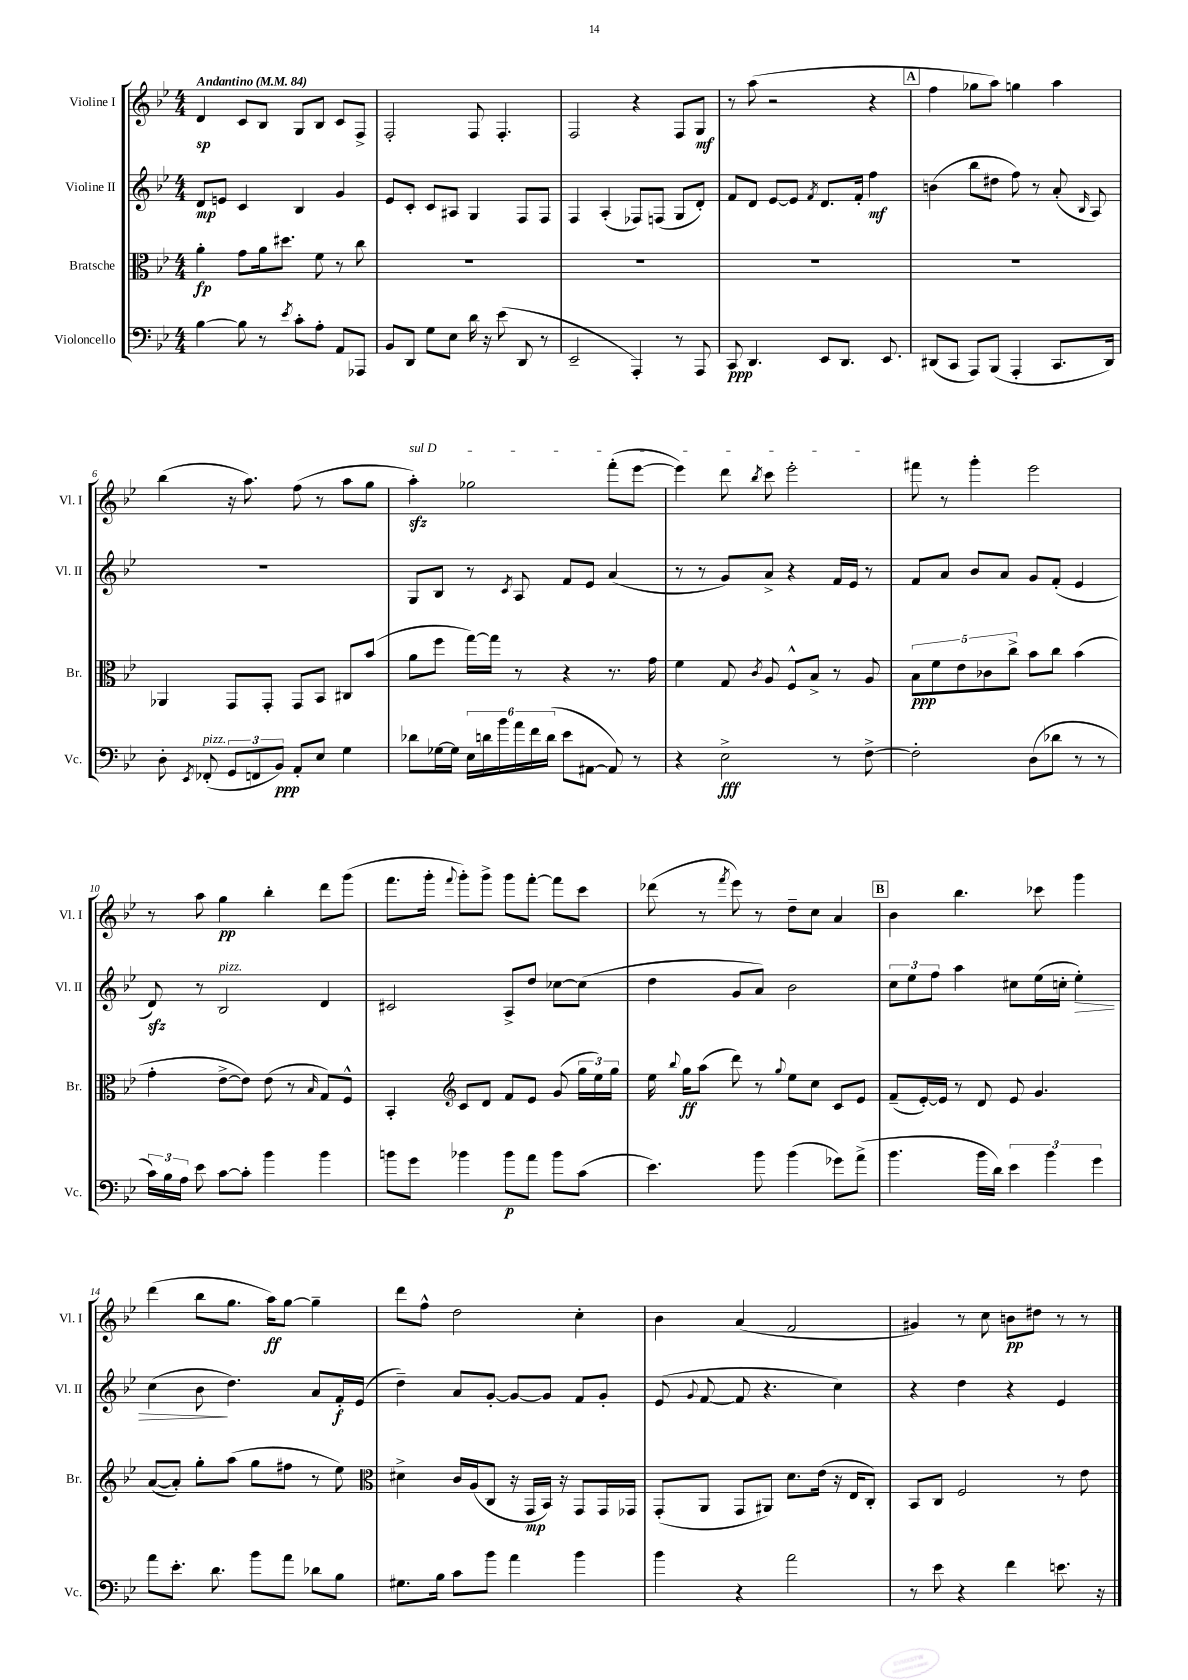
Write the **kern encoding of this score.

**kern	**dynam	**kern	**dynam	**kern	**dynam	**kern	**dynam
*part4	*part4	*part3	*part3	*part2	*part2	*part1	*part1
*staff4	*staff4	*staff3	*staff3	*staff2	*staff2	*staff1	*staff1
*I"Violoncello	*	*I"Bratsche	*	*I"Violine II	*	*I"Violine I	*
*I'Vc.	*	*I'Br.	*	*I'Vl. II	*	*I'Vl. I	*
*clefF4	*	*clefC3	*	*clefG2	*	*clefG2	*
*k[b-e-]	*	*k[b-e-]	*	*k[b-e-]	*	*k[b-e-]	*
*M4/4	*	*M4/4	*	*M4/4	*	*M4/4	*
*MM84	*	*MM84	*	*MM84	*	*MM84	*
=1	=1	=1	=1	=1	=1	=1	=1
!	!	!	!	!	!	!LO:TX:a:B:t=Andantino	!
[4B-\	.	4a'\	fp	8d/L	mp	4d/	sp
.	.	.	.	8en/J	.	.	.
8B-\]	.	8g\L	.	4c/	.	8c/L	.
8r	.	16a\k	.	.	.	8B-/J	.
.	.	8.dd#X\J	.	.	.	.	.
8qe-/	.	.	.	.	.	.	.
8c'\L	.	.	.	4B-/	.	8G/L	.
8A'\J	.	8f\	.	.	.	8B-/J	.
8AA/L	.	8r	.	4g/	.	8c/L	.
8AAA-X/J	.	8cc\	.	.	.	8F^/J	.
=2	=2	=2	=2	=2	=2	=2	=2
8BB-/L	.	1r	.	8e-/L	.	2F'/	.
8DD/J	.	.	.	8c'/J	.	.	.
8G\L	.	.	.	8c/L	.	.	.
8E-\J	.	.	.	8A#X/J	.	.	.
16d\	.	.	.	4G/	.	8F/	.
16r	.	.	.	.	.	.	.
(8e-\	.	.	.	.	.	4.F'/	.
8DD/	.	.	.	8F/L	.	.	.
8r	.	.	.	8F/J	.	.	.
=3	=3	=3	=3	=3	=3	=3	=3
2EE-~/	.	1r	.	4F/	.	2F/	.
.	.	.	.	(4A'/	.	.	.
4AAA'/)	.	.	.	8F-X/L)	.	4r	.
.	.	.	.	(8Fn/J	.	.	.
8r	.	.	.	8G/L	.	8F/L	.
8AAA/	.	.	.	8d'/J)	.	8G/J	mf
=4	=4	=4	=4	=4	=4	=4	=4
8CC/	ppp	1r	.	8f/L	.	8r	.
4.DD/	.	.	.	8d/J	.	(8aa\	.
.	.	.	.	[8e-/L	.	2r	.
.	.	.	.	8e-/J]	.	.	.
.	.	.	.	8qf/	.	.	.
8EE-/L	.	.	.	8.d/L	.	.	.
8.DD/J	.	.	.	.	.	.	.
.	.	.	.	16f'/Jk	.	.	.
.	.	.	.	4ff\	mf	4r	.
8.EE-/	.	.	.	.	.	.	.
!!LO:REH:place=s1:t=A
=5	=5	=5	=5	=5	=5	=5	=5
(8DD#X/L	.	1r	.	(4bn\	.	4ff\	.
8CC/J	.	.	.	.	.	.	.
8AAA/L)	.	.	.	8bb-\L	.	8gg-X\L	.
(8BBB-/J	.	.	.	8dd#X\J	.	8aa\J)	.
4AAA'/	.	.	.	8ff\)	.	4ggn\	.
.	.	.	.	8r	.	.	.
8.CC/L	.	.	.	(8a'/	.	4aa\	.
.	.	.	.	16qqB-/	.	.	.
.	.	.	.	8A/)	.	.	.
16DD#/Jk)	.	.	.	.	.	.	.
!!LO:LB:g=z
=6	=6	=6	=6	=6	=6	=6	=6
8D'\	.	4AA-X/	.	1r	.	(4bb-\	.
8qEE-/	.	.	.	.	.	.	.
!LO:TX:a:i:t=pizz.	!	!	!	!	!	!	!
(8FF-X'/	.	.	.	.	.	.	.
12GG/L	.	8GG/L	.	.	.	16r	.
.	.	.	.	.	.	8.aa\)	.
12FFn/	.	.	.	.	.	.	.
.	.	8GG'/J	.	.	.	.	.
12BB-/J)	ppp	.	.	.	.	.	.
8AA'/L	.	8GG/L	.	.	.	(8ff\	.
8E-/J	.	8BB-/J	.	.	.	8r	.
4G\	.	8C#X/L	.	.	.	8aa\L	.
.	.	(8b-/J	.	.	.	8gg\J	.
=7	=7	=7	=7	=7	=7	=7	=7
!	!	!	!	!	!	!LO:TX:a:i:t=sul D	!
8d-X\L	.	8a\L	.	8G/L	.	4aazz'\)	.
[16G-X\L	.	8ff\J	.	8B-/J	.	.	.
16G-\JJ]	.	.	.	.	.	.	.
24E-\LL	.	[16gg\LL)	.	8r	.	2gg-X\	.
24dn\	.	.	.	.	.	.	.
.	.	16gg\JJ]	.	.	.	.	.
24b-\	.	.	.	.	.	.	.
.	.	.	.	8qc/	.	.	.
24a\	.	8r	.	8A/	.	.	.
24f\	.	.	.	.	.	.	.
(24d\JJ	.	.	.	.	.	.	.
8e-\L	.	4r	.	8f/L	.	.	.
[8AA#X\J	.	.	.	8e-/J	.	.	.
8AA#/])	.	8.r	.	(4a/	.	(8fff'\L	.
8r	.	.	.	.	.	[8eee-\J	.
.	.	16g\	.	.	.	.	.
=8	=8	=8	=8	=8	=8	=8	=8
4r	.	4f\	.	8r	.	4eee-\])	.
.	.	.	.	8r	.	.	.
2E-^\	fff	8G/	.	8g/L)	.	8ddd\	.
.	.	8qc/	.	.	.	8qbb-/	.
.	.	8A/	.	8a^/J	.	8ccc\	.
.	.	8F^^/L	.	4r	.	2eee-'\	.
.	.	8B-^/J	.	.	.	.	.
8r	.	8r	.	16f/LL	.	.	.
.	.	.	.	16e-/JJ	.	.	.
[8F^\	.	8A/	.	8r	.	.	.
=9	=9	=9	=9	=9	=9	=9	=9
2F'\]	.	10B-\L	ppp	8f/L	.	8fff#X\	.
.	.	10f\	.	.	.	.	.
.	.	.	.	8a/J	.	8r	.
.	.	10e-\	.	.	.	.	.
.	.	.	.	8b-/L	.	4ggg'\	.
.	.	10c-X\	.	.	.	.	.
.	.	.	.	8a/J	.	.	.
.	.	10cc^\J	.	.	.	.	.
(8D\L	.	8b-\L	.	8g/L	.	2eee-\	.
8d-X\J	.	8cc\J	.	(8f'/J	.	.	.
8r	.	(4b-\	.	4e-/	.	.	.
8r	.	.	.	.	.	.	.
!!LO:LB:g=z
=10	=10	=10	=10	=10	=10	=10	=10
24c\LL)	.	4g'\	.	8dzz/)	.	8r	.
24B-\	.	.	.	.	.	.	.
24A\JJ	.	.	.	.	.	.	.
8e-\	.	.	.	8r	.	8aa\	.
!	!	!	!	!LO:TX:a:i:t=pizz.	!	!	!
[8c\L	.	[8e-^\L	.	2B-/	.	4gg\	pp
8c'\J]	.	8e-\J])	.	.	.	.	.
4b-\	.	(8e-\	.	.	.	4bb-'\	.
.	.	8r	.	.	.	.	.
.	.	16qqB-/	.	.	.	.	.
4b-\	.	8G/L)	.	4d/	.	8ddd\L	.
.	.	8F^^/J	.	.	.	(8ggg\J	.
=11	=11	=11	=11	=11	=11	=11	=11
8bn\L	.	4BB-'/	.	2c#X/	.	8.fff\L	.
8g\J	.	.	.	.	.	.	.
.	.	.	.	.	.	16ggg'\Jk	.
*	*	*clefG2	*	*	*	*	*
.	.	.	.	.	.	8qqfff/	.
4b-X\	.	8c/L	.	.	.	8ggg'\L)	.
.	.	8d/J	.	.	.	8ggg^\J	.
8b-\L	p	8f/L	.	8A^/L	.	8ggg\L	.
8a\J	.	8e-/J	.	8dd/J	.	[8fff'\J	.
8b-\L	.	(8g/	.	[8cc-X\L	.	8fff\L]	.
(8c\J	.	24gg\LL	.	(8cc-\J]	.	8ccc\J	.
.	.	24ee-\)	.	.	.	.	.
.	.	24gg\JJ	.	.	.	.	.
=12	=12	=12	=12	=12	=12	=12	=12
4.e-\)	.	16ee-\	.	4dd\	.	(8ddd-X\	.
.	.	8qqbb-/	.	.	.	.	.
.	.	16gg\KL	ff	.	.	.	.
.	.	(8aa\J	.	.	.	8r	.
.	.	.	.	.	.	8qfff/	.
.	.	8ddd\)	.	8g/L	.	8eee-\)	.
8b-\	.	8r	.	8a/J)	.	8r	.
.	.	8qqgg/	.	.	.	.	.
(4b-\	.	8ee-\L	.	2b-\	.	8dd~\L	.
.	.	8cc\J	.	.	.	8cc\J	.
8g-X\L)	.	8c/L	.	.	.	4a/	.
(8a^\J	.	8e-/J	.	.	.	.	.
!!LO:REH:place=s1:t=B
=13	=13	=13	=13	=13	=13	=13	=13
4.b-\	.	(8f~/L	.	12cc\L	.	4b-\	.
.	.	.	.	12ee-\	.	.	.
.	.	[16e-'/L)	.	.	.	.	.
.	.	.	.	12ff\J	.	.	.
.	.	16e-/JJ]	.	.	.	.	.
.	.	8r	.	4aa\	.	4.bb-\	.
16b-\LL	.	8d/	.	.	.	.	.
16d\JJ)	.	.	.	.	.	.	.
6e-\	.	8e-/	.	8cc#X\L	.	.	.
.	.	4.g/	.	(16ee-\L	.	8ccc-X\	.
6b-\	.	.	.	.	.	.	.
.	.	.	.	16ccn'\JJ	.	.	.
!	!	!	!	!	!LO:HP:b	!	!
.	.	.	.	4ee-'\)	>	4ggg\	.
6g\	.	.	.	.	.	.	.
!!LO:LB:g=z
=14	=14	=14	=14	=14	=14	=14	=14
8a\L	.	([8a/L	.	(4cc\	.	(4ddd\	.
8.e-'\J	.	8a'/J])	.	.	.	.	.
.	.	8gg'\L	.	8b-\	.	8bb-\L	.
8.d\	.	.	.	.	.	.	.
.	.	(8aa\J	.	4.dd\)	]	8.gg\J	.
8b-\L	.	8gg\L	.	.	.	.	.
.	.	.	.	.	.	16aa\KL)	ff
8a\J	.	8ff#X\J	.	.	.	[8gg\J	.
8d-X\L	.	8r	.	8a/L	.	4gg~\]	.
8B-\J	.	8ee-\)	.	16f'/L	f	.	.
.	.	.	.	(16e-/JJ	.	.	.
=15	=15	=15	=15	=15	=15	=15	=15
*	*	*clefC3	*	*	*	*	*
8.G#X\L	.	4d#X^\	.	4dd~\)	.	8ddd\L	.
.	.	.	.	.	.	8ff^^\J	.
16B-\Jk	.	.	.	.	.	.	.
8c\L	.	16c/LL	.	8a/L	.	2dd\	.
.	.	(16A/J	.	.	.	.	.
8b-\J	.	8C/J	.	[8g'/J	.	.	.
4a\	.	16r	.	8g/L_	.	.	.
.	.	16GG/LL	mp	.	.	.	.
.	.	16BB-/JJ)	.	8g/J]	.	.	.
.	.	16r	.	.	.	.	.
4b-\	.	8GG/L	.	8f/L	.	4cc'\	.
.	.	16GG/L	.	8g'/J	.	.	.
.	.	16GG-X/JJ	.	.	.	.	.
=16	=16	=16	=16	=16	=16	=16	=16
4b-\	.	(8GG'/L	.	(8e-/	.	4b-\	.
.	.	.	.	8qqg/	.	.	.
.	.	8AA/J	.	[8f/	.	.	.
4r	.	8GG/L	.	8f/]	.	(4a/	.
.	.	8AA#X/J)	.	4.r	.	.	.
2a\	.	8.d\L	.	.	.	2f/	.
.	.	(16e-\Jk	.	.	.	.	.
.	.	16r	.	4cc\)	.	.	.
.	.	16E-/KL	.	.	.	.	.
.	.	8C'/J)	.	.	.	.	.
=17	=17	=17	=17	=17	=17	=17	=17
8r	.	8BB-/L	.	4r	.	4g#X/)	.
8e-\	.	8C/J	.	.	.	.	.
4r	.	2F/	.	4dd\	.	8r	.
.	.	.	.	.	.	8cc\	.
4f\	.	.	.	4r	.	8bn\L	pp
.	.	.	.	.	.	8dd#X\J	.
8.en\	.	8r	.	4e-/	.	8r	.
.	.	8e-\	.	.	.	8r	.
16r	.	.	.	.	.	.	.
==	==	==	==	==	==	==	==
*-	*-	*-	*-	*-	*-	*-	*-
